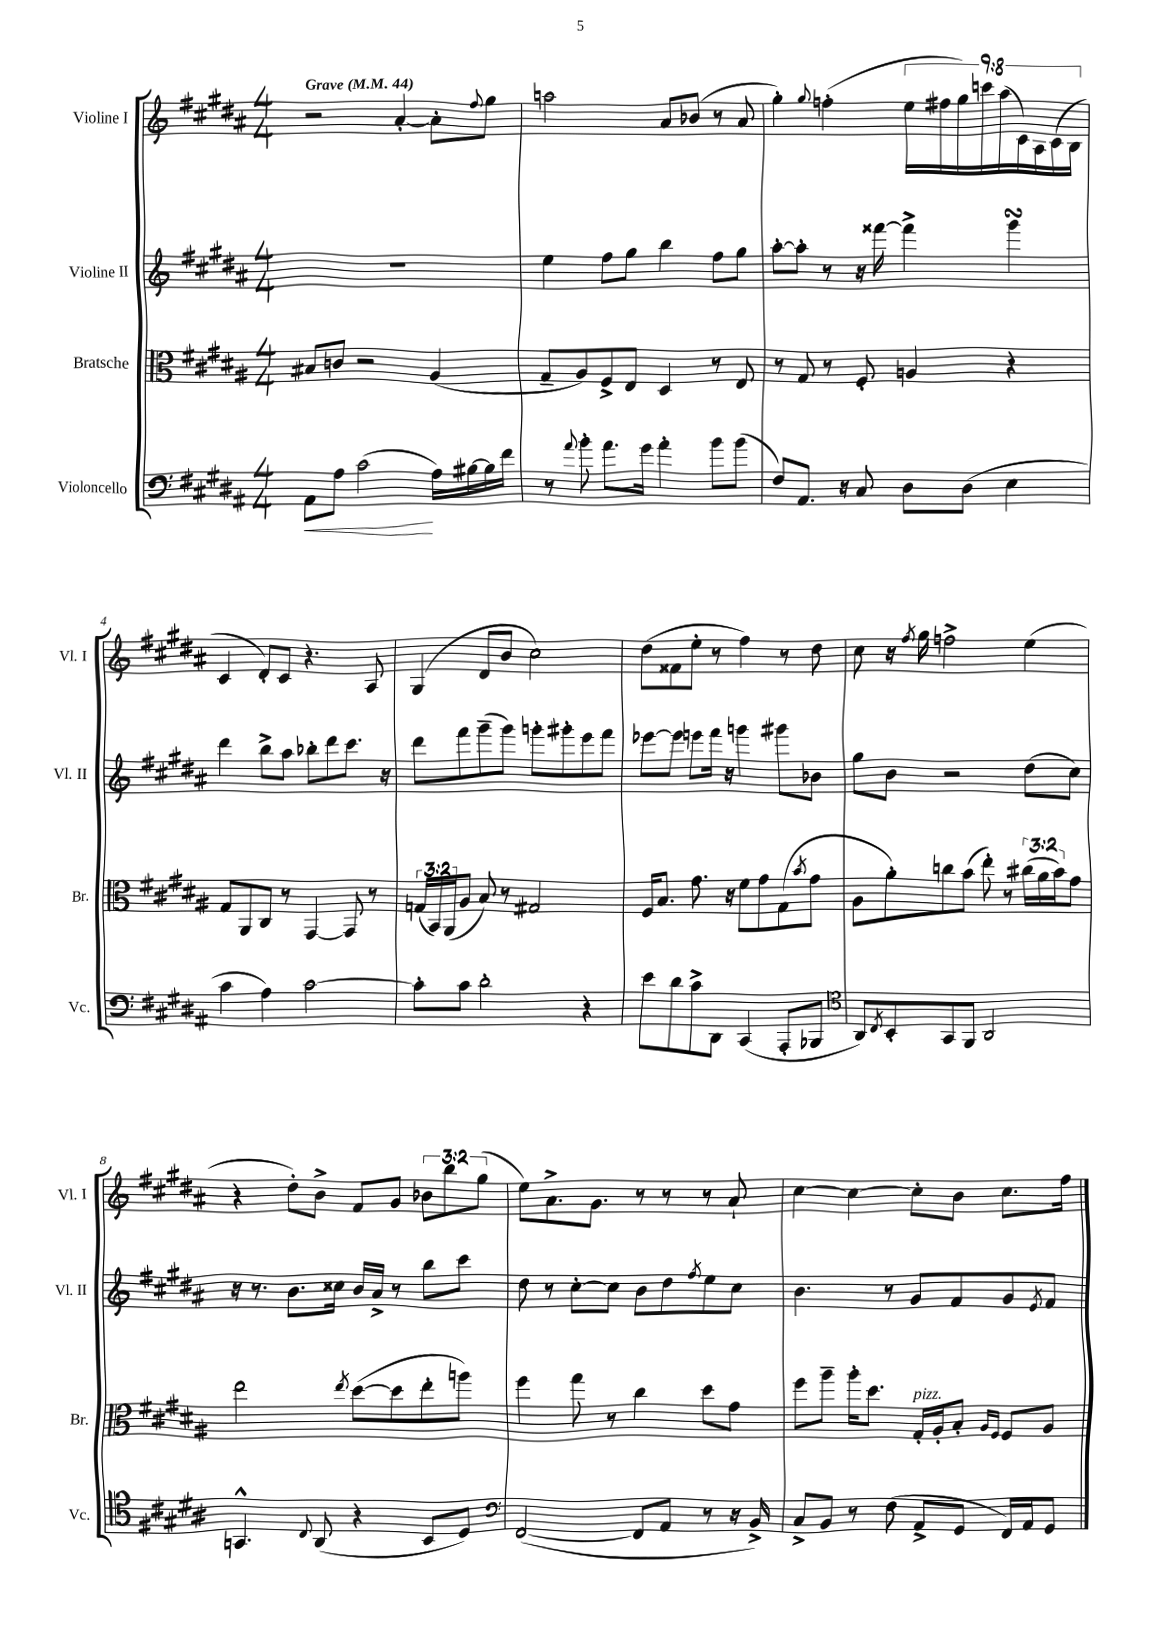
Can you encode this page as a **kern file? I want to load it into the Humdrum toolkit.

**kern	**kern	**kern	**kern
*staff4	*staff3	*staff2	*staff1
*clefF4	*clefC3	*clefG2	*clefG2
*k[f#c#g#d#a#]	*k[f#c#g#d#a#]	*k[f#c#g#d#a#]	*k[f#c#g#d#a#]
*M4/4	*M4/4	*M4/4	*M4/4
*MM44	*MM44	*MM44	*MM44
8AA#	8B#	1r	2r
8A#	8c	.	.
(2c#	2r	.	.
.	.	.	[4a#'
16A#)	(4A#	.	8a#']
[16B#	.	.	.
.	.	.	8qqff#
16B#]	.	.	8gg#
16f#	.	.	.
=	=	=	=
8r	8G#~	4ee	2aa
8qqa#	.	.	.
8b'	8A#)	.	.
8.a#	8F#^	8ff#	.
.	8E	8gg#	.
16g#	.	.	.
4a#'	4D#	4bb	8a#
.	.	.	(8b-
8b	8r	8ff#	8r
(8b	8E	8gg#	8a#
=	=	=	=
8F#)	8r	[8aa#'	4gg#')
8.AA#	8G#	8aa#']	.
.	.	.	8qqgg#
.	8r	8r	(4ff'
16r	.	.	.
8C#	8F#'	16r	.
.	.	[16fff##	.
8D#	4A	4fff##^]	18ee
.	.	.	18ff#
.	.	.	18gg#)
(8D#	.	.	.
.	.	.	18ccc
.	.	.	(18aa#
4E	4r	4ggg#	.
.	.	.	18c#)
.	.	.	18A#
.	.	.	(18c#
.	.	.	18B
=	=	=	=
4c#	8G#	4ddd#	4c#
.	8AA#	.	.
4A#)	8C#	8bb^	8d#')
.	8r	8aa#	8c#
[2c#	[4GG#	8bb-'	4.r
.	.	8ddd#	.
.	8GG#]	8.ccc#	.
.	8r	.	8A#
.	.	16r	.
=	=	=	=
8c#']	(24G	8ddd#	(4G#
.	24BB)	.	.
.	(24AA#	.	.
8c#	8A#	8fff#	.
2d#'	8B)	(8ggg#~	8d#
.	8r	8ggg#)	8b
.	2G#	8ggg'	2cc#)
.	.	8ggg#'	.
4r	.	8eee	.
.	.	8fff#	.
=	=	=	=
8e	16F#	[8eee-	(8dd#
.	8.B	.	.
8d#	.	8eee-]	8f##
8c#^	8.g#	8eee	8ee'
8DD#	.	16fff#	8r
.	16r	16r	.
(4CC#	8f#	4ggg	4ff#)
.	8g#	.	.
8AAA#'	(8G#	8ggg#	8r
.	8qb	.	.
8BBB-	8g#	8b-	8dd#
=	=	=	=
*clefC4	*	*	*
8AA#)	8A#	8gg#	8cc#
8qC#	.	.	.
8BB'	8a#')	8b	16r
.	.	.	8qff#
.	.	.	16gg#
8GG#	8cc	2r	2ff^
8FF#	(8b	.	.
2AA#	8ee')	.	.
.	8r	.	.
.	(24cc#	(8dd#	(4ee
.	24a#	.	.
.	24b)	.	.
.	8g#	8cc#)	.
=	=	=	=
4.GG^^	2ee	16r	4r
.	.	8.r	.
.	.	8.b	8dd#')
8qqC#	.	.	.
(8AA#	.	.	8b^
.	.	16cc##	.
.	8qee	.	.
4r	([8dd#	16b	8f#
.	.	16a#^	.
.	8dd#]	8r	8g#
8BB	8ee'	8bb	12b-
.	.	.	12bb
8D#)	8aa)	8ccc#	.
.	.	.	(12gg#
=	=	=	=
*clefF4	*	*	*
([2FF#	4ff#	8dd#	8ee)
.	.	8r	8.a#^
.	8gg#	[8cc#'	.
.	.	.	8.g#
.	8r	8cc#]	.
8FF#]	4cc#	8b	8r
8AA#	.	8dd#	8r
.	.	8qff#	.
8r	8dd#	8ee	8r
16r	8g#	8cc#	8a#`
16BB^)	.	.	.
=	=	=	=
8C#^	8ff#	4.b	[4cc#
8BB	8aa#~	.	.
8r	16aa#'	.	4cc#_
.	8.dd#	.	.
(8F#	.	8r	.
8AA#^	16G#'	8g#	8cc#']
.	16A#'	.	.
8GG#	8B'	8f#	8b
.	16qqA#	.	.
.	16qqF#	.	.
16FF#)	8F#	8g#	8.cc#
16AA#	.	.	.
.	.	8qe	.
8GG#	8A#	8f#	.
.	.	.	16ff#
==	==	==	==
*-	*-	*-	*-
